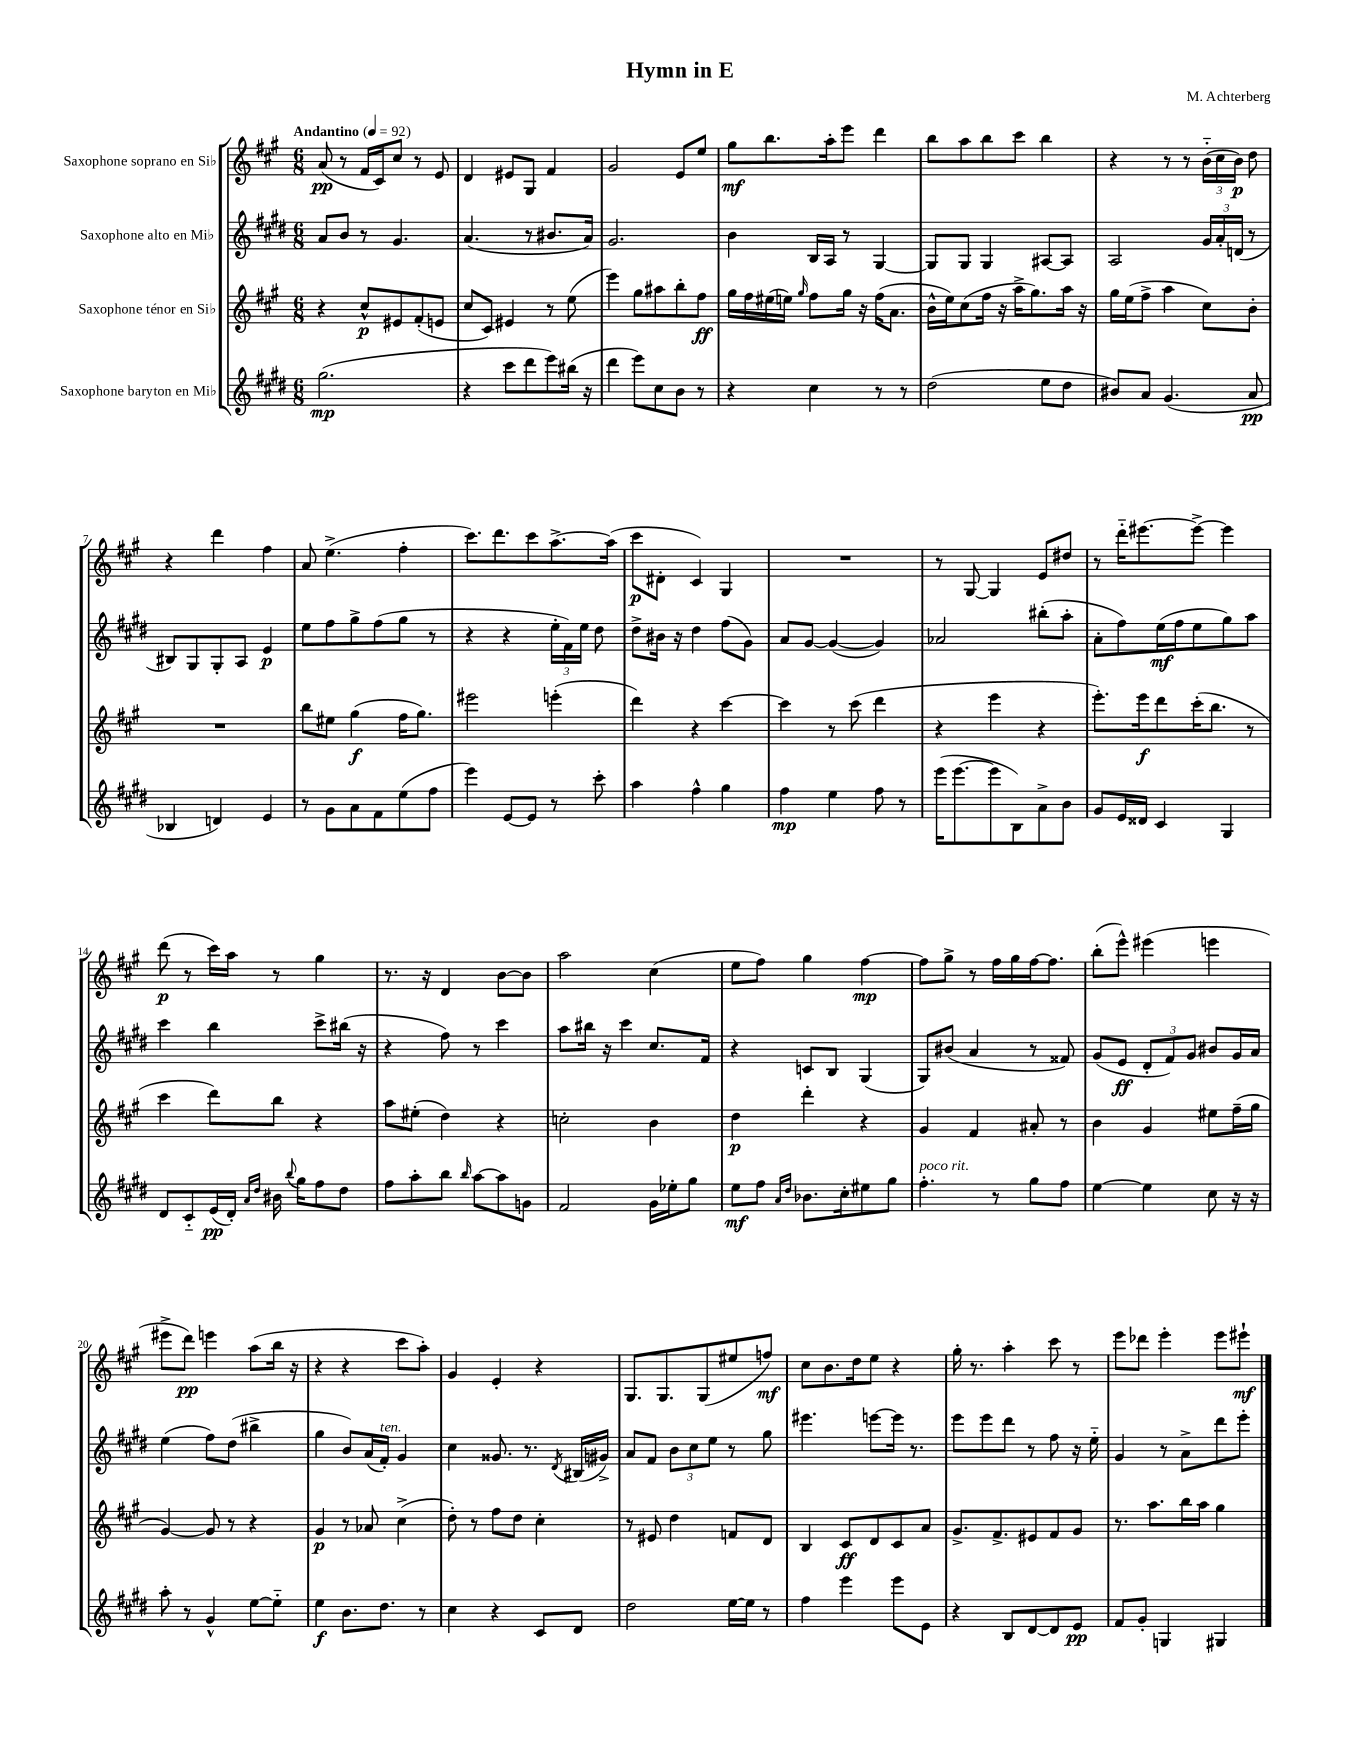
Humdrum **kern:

**kern	**kern	**kern	**kern
*staff4	*staff3	*staff2	*staff1
*clefG2	*clefG2	*clefG2	*clefG2
*k[f#c#g#d#]	*k[f#c#g#]	*k[f#c#g#d#]	*k[f#c#g#]
*M6/8	*M6/8	*M6/8	*M6/8
*MM92	*MM92	*MM92	*MM92
(2.gg#	4r	8a	(8a
.	.	8b	8r
.	8cc#^^	8r	16f#
.	.	.	16c#)
.	8e#	4.g#	8cc#
.	(8f#'	.	8r
.	8e	.	8e
=	=	=	=
4r	8cc#	(4.a	4d
.	8c#)	.	.
8ccc#	4e#	.	8e#
8ddd#	.	8r	8G#
8eee)	8r	8.b#	4f#
(16bb#	(8ee	.	.
16r	.	16a)	.
=	=	=	=
4ddd#	4eee)	2.g#	2g#
8eee)	8gg#	.	.
8cc#	8aa#	.	.
8b	8bb'	.	8e
8r	8ff#	.	8ee
=	=	=	=
4r	16gg#	4b	8gg#
.	16ff#	.	.
.	(16ee#	.	8.bb
.	16ee)	.	.
.	16qqgg#	.	.
4cc#	8ff#	16B	.
.	.	16A	16aa'
.	16gg#	8r	8eee
.	16r	.	.
8r	(16ff#	[4G#	4ddd
.	8.a	.	.
8r	.	.	.
=	=	=	=
(2dd#	16b^^	8G#]	8bb
.	16ee)	.	.
.	(8cc#	8G#	8aa
.	16ff#	4G#	8bb
.	16r	.	.
.	16aa^	.	8ccc#
.	8.gg#)	.	.
8ee	.	[8A#	4bb
8dd#	16aa	8A#]	.
.	16r	.	.
=	=	=	=
8b#)	16gg#	2A	4r
.	(16ee	.	.
8a	8ff#^	.	.
(4.g#	4aa	.	8r
.	.	.	8r
.	8cc#)	24g#	(24b'~
.	.	24a'	24cc#
.	.	(24d	24b)
8a	8b'	8r	8dd
=	=	=	=
4B-	2.r	8B#)	4r
.	.	8G#	.
4d)	.	8G#'	4ddd
.	.	8A	.
4e	.	4e	4ff#
=	=	=	=
8r	8bb	8ee	8a
8g#	8ee#	8ff#	(4.ee^
8a	(4gg#	8gg#^	.
8f#	.	(8ff#	.
(8ee	16ff#	8gg#	4ff#'
.	8.gg#)	.	.
8ff#	.	8r	.
=	=	=	=
4eee)	2eee#	4r	8.ccc#)
.	.	.	8.ddd
[8e	.	4r	.
8e]	.	.	8ccc#
8r	(4eee'	24ee'	[8.aa^
.	.	24f#)	.
.	.	24ee	.
8ccc#'	.	8dd#	.
.	.	.	(16aa]
=	=	=	=
4aa	4ddd)	8dd#^	8ccc#
.	.	16b#	8d#'
.	.	16r	.
4ff#^^	4r	4dd#	4c#)
4gg#	[4ccc#	(8ff#	4G#
.	.	8g#)	.
=	=	=	=
4ff#	4ccc#]	8a	2.r
.	.	[8g#	.
4ee	8r	(4g#_	.
.	(8ccc#	.	.
8ff#	4ddd	4g#])	.
8r	.	.	.
=	=	=	=
(16eee	4r	2a-	8r
[8.eee	.	.	.
.	.	.	[8G#
8eee]	4eee	.	4G#]
8B)	.	.	.
8a^	4r	(8bb#'	8e
8b	.	8aa'	8dd#
=	=	=	=
8g#	8.eee')	8a'	8r
16e	.	8ff#)	16ddd'~
16d##	16eee	.	[8.eee#
4c#	8ddd	(16ee	.
.	.	16ff#	.
.	(16ccc#'	8ee	8eee#^_
.	8.bb	.	.
4G#	.	8gg#)	4eee#]
.	8r	8aa	.
=	=	=	=
8d#	4ccc#	4ccc#	(8ddd
8c#'~	.	.	8r
(16e	8ddd)	4bb	16ccc#)
16d#')	.	.	16aa
16qqa	.	.	.
16qqdd#	.	.	.
16b#	8bb	.	8r
8qqbb	.	.	.
16gg#	.	.	.
8ff#	4r	8ccc#^	4gg#
8dd#	.	(16bb#	.
.	.	16r	.
=	=	=	=
8ff#	8aa	4r	8.r
8aa'	(8ee#'	.	.
.	.	.	16r
8bb	4dd)	8ff#)	4d
16qqbb	.	.	.
[8aa	.	8r	.
8aa]	4r	4ccc#	[8b
8g	.	.	8b]
=	=	=	=
2f#	2cc'	8aa	2aa
.	.	16bb#	.
.	.	16r	.
.	.	4ccc#	.
16g#	4b	8.cc#	(4cc#
16ee-'	.	.	.
8gg#	.	.	.
.	.	16f#	.
=	=	=	=
8ee	4dd	4r	8ee
8ff#	.	.	8ff#)
16qqa	.	.	.
16qqdd#	.	.	.
8.b-	4ddd'	8c	4gg#
.	.	8B	.
16cc#'	.	.	.
8ee#	4r	(4G#	[4ff#
8gg#	.	.	.
=	=	=	=
4.ff#'	4g#	8G#)	8ff#]
.	.	(8b#	8gg#^
.	4f#	4a	8r
8r	.	.	16ff#
.	.	.	16gg#
8gg#	8a#'	8r	[16ff#
.	.	.	8.ff#]
8ff#	8r	8f##)	.
=	=	=	=
[4ee	4b	(8g#	(8bb'
.	.	8e	8eee^^)
4ee]	4g#	12d#'	(4eee#
.	.	12f#)	.
.	.	12g#	.
8cc#	8ee#	8b#	4eee
16r	(16ff#~	16g#	.
16r	16gg#	16a	.
=	=	=	=
8aa'	[4g#)	(4ee	8eee#^
8r	.	.	8ddd)
4g#^^	8g#]	8ff#)	4eee
.	8r	(8dd#	.
[8ee	4r	4bb#^	(8aa
8ee'~]	.	.	16bb
.	.	.	16r
=	=	=	=
4ee	4g#	4gg#	4r
8.b	8r	8b)	4r
.	8a-	(16a	.
8.dd#	.	16f#')	.
.	(4cc#^	4g#	8ccc#
8r	.	.	8aa')
=	=	=	=
4cc#	8dd')	4cc#	4g#
.	8r	.	.
4r	8ff#	8.g##	4e'
.	8dd	.	.
.	.	8.r	.
8c#	4cc#'	.	4r
.	.	8qd#	.
8d#	.	(16B#	.
.	.	16g#^)	.
=	=	=	=
2dd#	8r	8a	8.G#
.	8e#	8f#	.
.	.	.	8.G#
.	4dd	12b	.
.	.	12cc#	.
.	.	.	(8G#
.	.	12ee	.
[16ee	8f	8r	8ee#
16ee]	.	.	.
8r	8d	8gg#	8ff)
=	=	=	=
4ff#	4B	4.eee#	8cc#
.	.	.	8.b
4eee	8c#	.	.
.	.	.	16dd
.	8d	[8eee	8ee
8eee	8c#	16eee]	4r
.	.	8.r	.
8e	8a	.	.
=	=	=	=
4r	8.g#^	8eee	16gg#'
.	.	.	8.r
.	.	8eee	.
.	8.f#^	.	.
8B	.	8ddd#	4aa'
[8d#	8e#	8r	.
8d#]	8f#	8ff#	8ccc#
8e	8g#	16r	8r
.	.	16ee'~	.
=	=	=	=
8f#	8.r	4g#	8eee
8g#'	.	.	8ddd-
.	8.aa	.	.
4G	.	8r	4eee'
.	16bb	8a^	.
.	16aa	.	.
4G#	4gg#	8ddd#	8eee
.	.	8eee'	8eee#`
==	==	==	==
*-	*-	*-	*-
